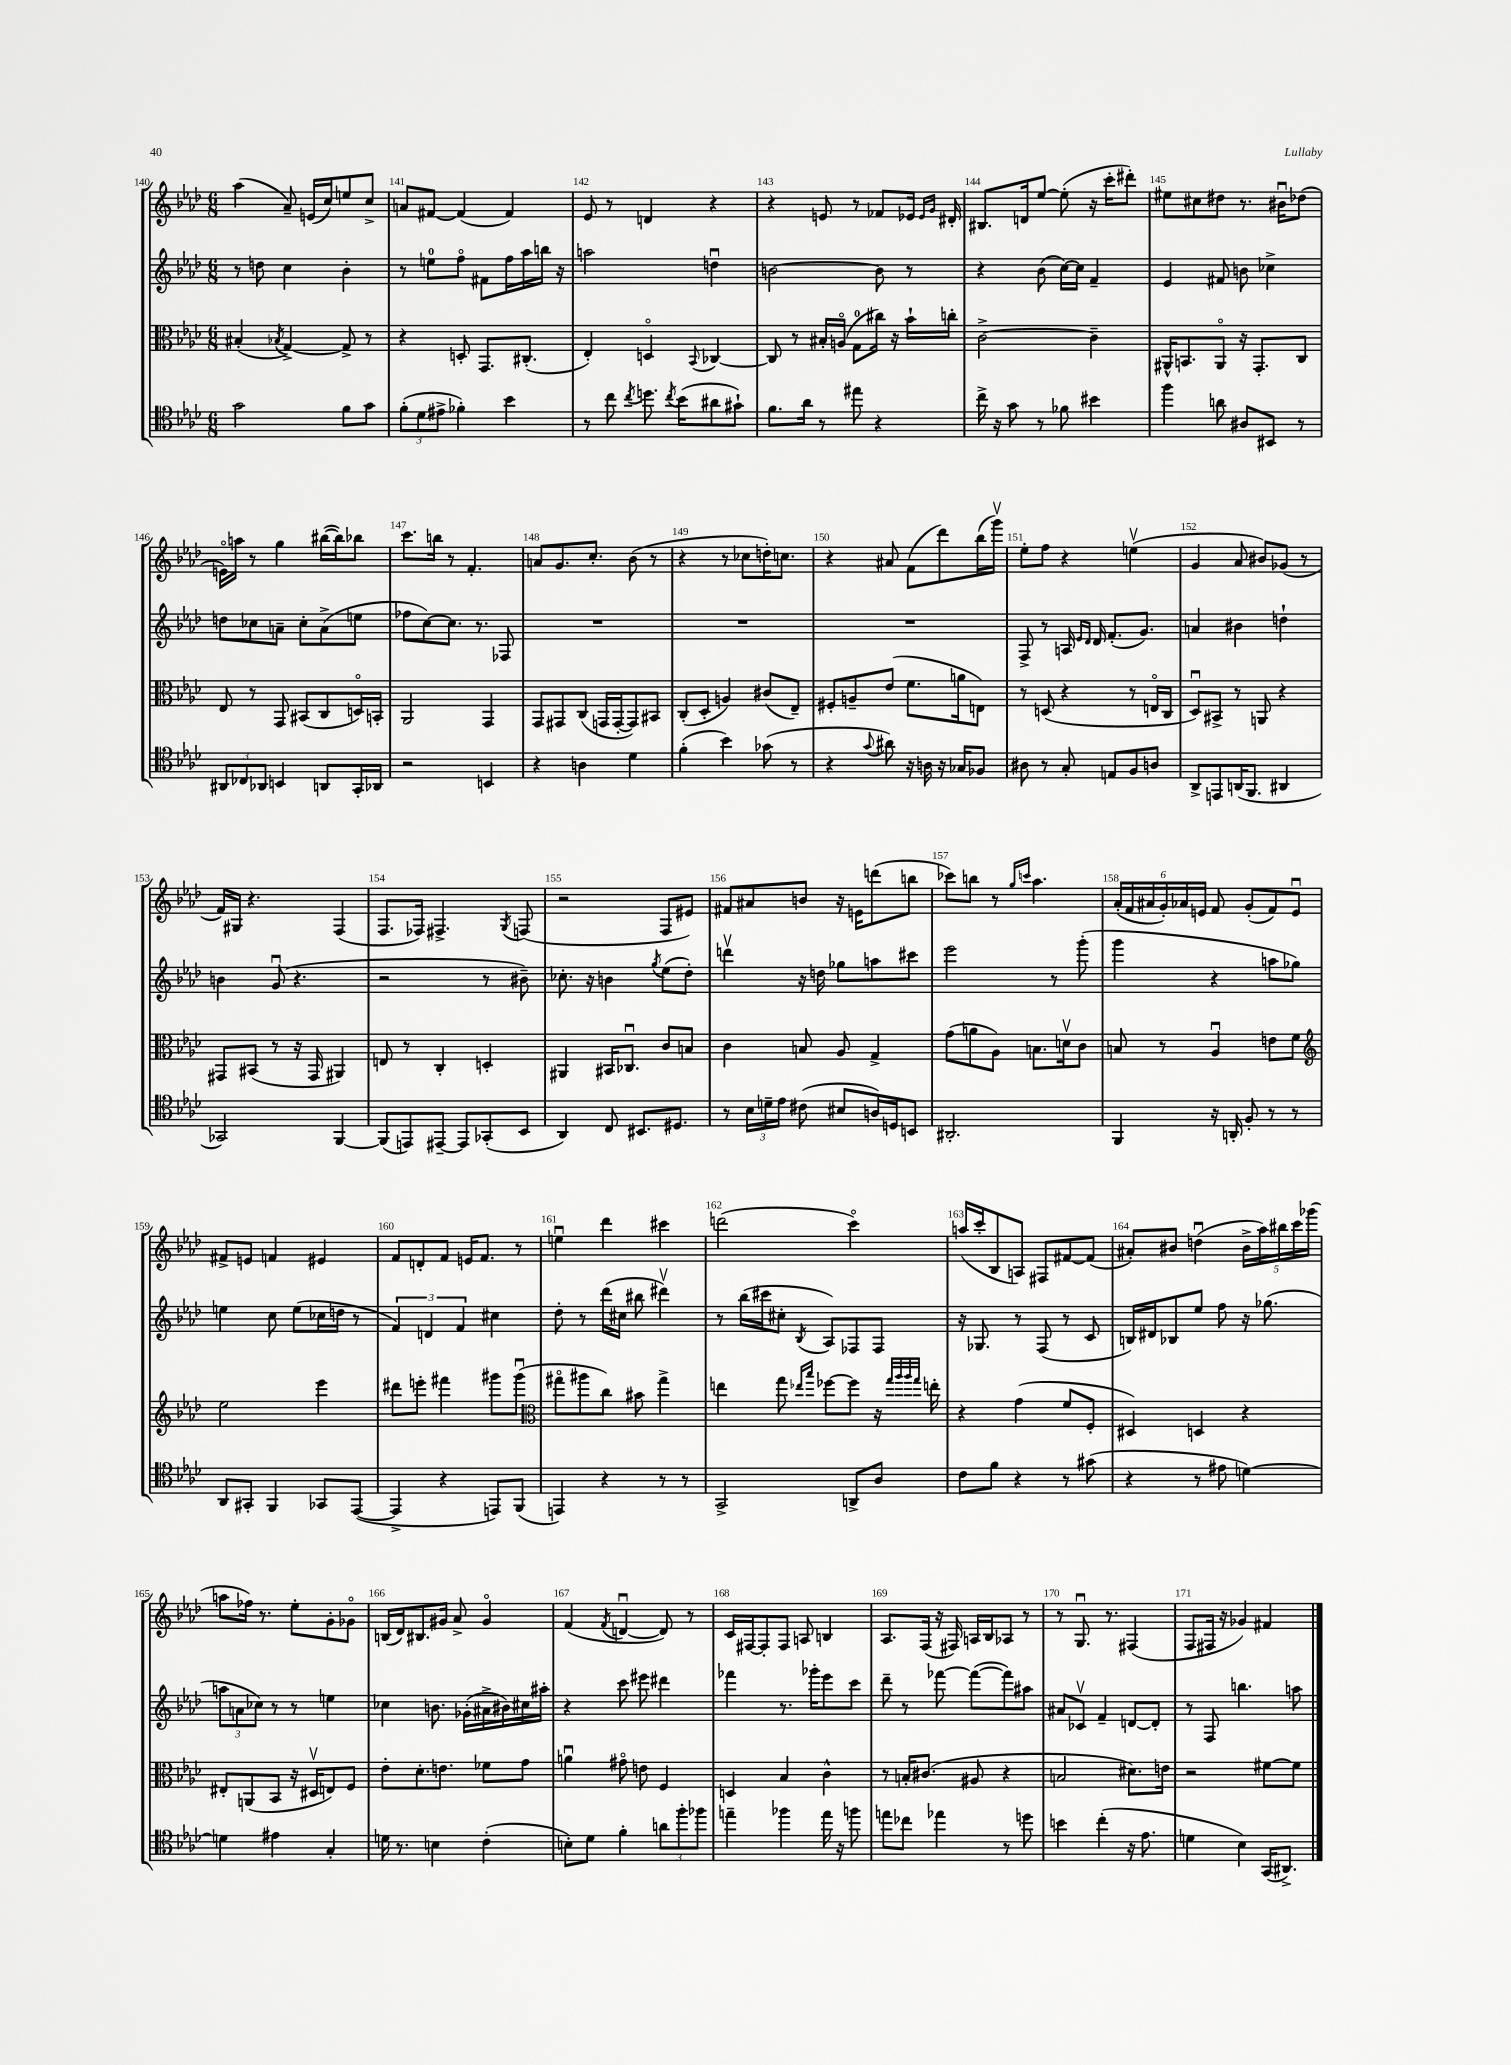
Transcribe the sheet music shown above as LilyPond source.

<<
\new StaffGroup <<
\new Staff = "s0" {
    \clef treble \key aes \major \numericTimeSignature \time 6/8
    \autoBeamOff aes''4( aes'8--) e'16[( c''16) e''8 c''8]-> |
    a'8[ fis'8]~ fis'4( fis'4) |
    ees'8 r8 d'4 r4 |
    r4 e'8 r8 fes'8[ ees'16] \grace { ees'16[ g'16] } dis'16-. |
    bis8.[ d'16 ees''8]~ ees''8-.( r16 c'''16[-. dis'''8]-.) |
    eis''8[ cis''8 dis''8] r8. bis'16[\downbow des''8]( |
    e'16[\flageolet) a''16] r8 g''4 bis''16[~( bis''16) bes''8] |
    c'''8.[ b''16] r8 f'4.-. |
    a'8[ g'8. c''8.]-. bes'8( r8 |
    r4 r8 ces''8[ d''16-.) c''8.] |
    r4 ais'8 f'8[( des'''8) bes''16( g'''16]\upbow) |
    ees''8[-. f''8] r4 e''4\upbow( |
    g'4 aes'8 bis'8[) ges'8]( r8 |
    f'16[) gis16] r4. f4( |
    f8.[ fes16]) fis4.-> \acciaccatura { g8 } f8( |
    r2 f8[ eis'8]) |
    fis'8[ ais'8 b'8] r16 e'16[ d'''8( b''8] |
    ces'''8[) b''8] r8 \grace { g''16[ c'''16] } aes''4. |
    \tuplet 6/4 { aes'16[-.( f'16 ais'16 g'16-.) aes'16 e'16] } f'8 g'8[-.( f'8) e'8]\downbow |
    fis'8[-> e'8] f'4 eis'4 |
    f'8[ d'8-. f'8] e'16[ f'8.] r8 |
    e''4\downbow des'''4 cis'''4 |
    d'''2( c'''4\flageolet) |
    a''16[( c'''16-. bes8 a8]) fis8[ fis'8~ fis'8]( |
    ais'8[-.) bis'8] d''4\downbow( \tuplet 5/4 { bis'16[-> aes''16) bis''16 c'''16 ges'''16]( } |
    a''8[ fes''16]) r8. ees''8[-. g'8-. ges'8]\flageolet |
    b16[( des'16) bis8. gis'16] aes'8-> gis'4\flageolet |
    f'4( \acciaccatura { f'8 } d'4~\downbow d'8) r8 |
    c'16[ fis16~ fis8-. fis8] a8 b4 |
    aes8.[ f16]( r16 fis16) a16[ bes16 aes8] r8 |
    r8 g8.\downbow r8. fis4( |
    f8[ fis16] r16 ges'4) fis'4 \bar "|." |
}
\new Staff = "s1" {
    \clef treble \key aes \major \numericTimeSignature \time 6/8
    \autoBeamOff r8 d''8 c''4 bes'4-. |
    r8 e''8[-0 f''8]\flageolet fis'8[ f''16 aes''16 b''16] r16 |
    a''2 d''4\downbow |
    b'2~ b'8 r8 |
    r4 bes'8( c''16[~) c''16] f'4-- |
    ees'4 fis'8 b'8 ces''4-> |
    d''8[ ces''8 a'8]-- ces''8[-. a'8->( e''8] |
    fes''8[ c''8~) c''8.] r8. fes8 |
    R2. |
    R2. |
    R2. |
    f8-> r8 a16 \grace { ees'16[ des'16] } des'16 f'8.[-.( g'8.]) |
    a'4 bis'4 d''4-! |
    b'4 g'8\downbow( r4. |
    r2 r8 bis'8--) |
    ces''8.-. r16 b'4 \acciaccatura { g''8 } ees''8[( des''8]-.) |
    d'''4\upbow r16 d''16 ges''8[ a''8 cis'''8] |
    ees'''2 r8 g'''8-.( |
    g'''4 r4 a''8[ ges''8]) |
    e''4 c''8 e''8[( ces''16 d''16] r8 |
    \tuplet 3/2 { f'4) d'4 f'4 } cis''4 |
    des''8-. r8 des'''16[( cis''16] bis''8 dis'''4\upbow) |
    r8 bes''16[( cis'''16 cis''8]-. \acciaccatura { bes8 } aes8[) fes8 fes8] |
    r16 ges8. r8 f8( r8 c'8 |
    b16[) dis'16 bes8 ees''8] f''8 r16 ges''8.( |
    \tuplet 3/2 { a''8[ a'8 ces''8]) } r8 r8 e''4 |
    ces''4 b'8. ges'16[-.( ais'16-> bis'16) cis''16 ais''16]-. |
    r4 c'''8 eis'''8 dis'''4 |
    fes'''4 r8. ges'''16[-. ees'''8 c'''8] |
    des'''8-- r8 fes'''8~ fes'''8[~( fes'''8) ais''8] |
    ais'8[ ces'8]\upbow f'4-- d'8[~ d'8]-. |
    r8 f8 b''4. a''8 \bar "|." |
}
\new Staff = "s2" {
    \clef alto \key aes \major \numericTimeSignature \time 6/8
    \autoBeamOff bis4-.( \acciaccatura { bes8 } g4~->) g8-> r8 |
    r4 d8-. g,8.[ cis8.]-.( |
    ees4-.) d4\flageolet \appoggiatura { bes,8 } ces4~ |
    ces8 r8 bis16[-. a16]\flageolet( g8[-0 cis''16]) r16 bes'16[-! c''16]-. |
    c'2~-> c'4-- |
    ais,16[-^ b,8. ais,8]\flageolet r16 g,8.[-. c8] |
    ees8 r8 g,8 bis,8[( c8 d16\flageolet) b,16]-. |
    aes,2 g,4 |
    g,8[ gis,8 c8]( g,16[ g,16~-. g,8) bis,8] |
    c8[-.( des8]-. a4) cis'8[( ees8]--) |
    fis8[-. a8-- ees'8]( f'8.[ a'16 e8]) |
    r8 d8( r4 r8 e16[\flageolet c16] |
    des8[\downbow) bis,8]-> r8 a,8 r4 |
    gis,8[ bis,8]( r8 r16 gis,16 ais,4) |
    e8 r8 c4-. d4-. |
    ais,4 bis,16[ ces8.]\downbow c'8[ b8] |
    c'4 b8 aes8 g4-> |
    g'8[( a'8 aes8]) b8.[ d'16\upbow c'8] |
    b8 r8 aes4\downbow e'8[ f'8] |
    \clef treble ees''2 ees'''4 |
    dis'''8[ e'''8]-. fis'''4 gis'''8[ gis'''8]\downbow( |
    \clef alto gis''8[\flageolet ais''8 c''8]) bis'8 gis''4-> |
    e''4 g''8 \grace { ees''16[ bes''16] } fes''8[~ fes''8] r16 \grace { g''32[ aes''32 aes''32 g''32] } e''16-. |
    r4 g'4( f'8[ f8]-. |
    dis4) d4 r4 |
    eis8[-. a,8( bes,8] r16 dis16[\upbow e8) f8] |
    ees'8[-. des'8.-. e'8.] fes'8[ g'8] |
    a'4\downbow gis'8\flageolet e'8 f4 |
    d4 bes4 c'4-^ |
    r8 b16[-. cis'8.]( ais8 r4 |
    b2 dis'8.[) e'16] |
    r2 fis'8[~ fis'8] \bar "|." |
}
\new Staff = "s3" {
    \clef tenor \key aes \major \numericTimeSignature \time 6/8
    \autoBeamOff g'2 f'8[ g'8] |
    \tuplet 3/2 { f'8[-.( des'8 eis'8]-> } fes'4-.) bes'4 |
    r8 c''8 \acciaccatura { c''8 } d''8. \acciaccatura { c''8 } bes'16[( ais'8 gis'8]-!) |
    f'8.[ aes'16] r8 eis''8 r4 |
    c''16-> r16 g'8 r8 fes'8 bis'4 |
    f''4 a'8 ais8[ bis,8] r8 |
    \tuplet 3/2 { ais,8[ ces8 aes,8] } b,4 a,8[ g,16-. aes,16] |
    r2 b,4 |
    r4 a4 des'4 |
    f'4-.( bes'4) ges'8( r8 |
    r4 \appoggiatura { g'8 } ais'8) r16 a16 r16 ges16[ fes8] |
    ais8 r8 g8-. e8[ f8 a8] |
    aes,8[-> e,8 a,16( f,8.] ais,4 |
    ges,2) f,4~ |
    f,8[( e,8) eis,8]~-- eis,8[ ges,8-.( bes,8] |
    aes,4) c8 bis,8.[ dis8.] |
    r8 \tuplet 3/2 { bes16[ d'16-- ees'16] } cis'8( bis8[ a16) d16 b,8] |
    ais,2.-. |
    f,4 r16 a,16-. f8-. r8 r8 |
    aes,8[ gis,8]-. f,4 ges,8[ ees,8]~( |
    ees,4-> r4 e,8[) f,8]( |
    e,4) r4 r8 r8 |
    g,2-> a,8[-> aes8] |
    c'8[ f'8] r4 r8 gis'8( |
    r4 r8 eis'8 d'4~) |
    d'4 eis'4 g4-. |
    d'16 r8. b4 c'4-.( |
    b8[-.) des'8] f'4-. \tuplet 3/2 { a'8[ f''8-. fes''8] } |
    e''4-- fes''4 e''16 r16 f''8 |
    e''8[ ces''8] ees''4 r8 d''8 |
    b'4 c''4-.( r16 ees'8. |
    d'4 bes4) g,16[( ais,8.]->) \bar "|." |
}
>>
>>
\layout { \context { \Score currentBarNumber = #140 \override BarNumber.break-visibility = ##(#f #t #t) barNumberVisibility = #all-bar-numbers-visible } }
